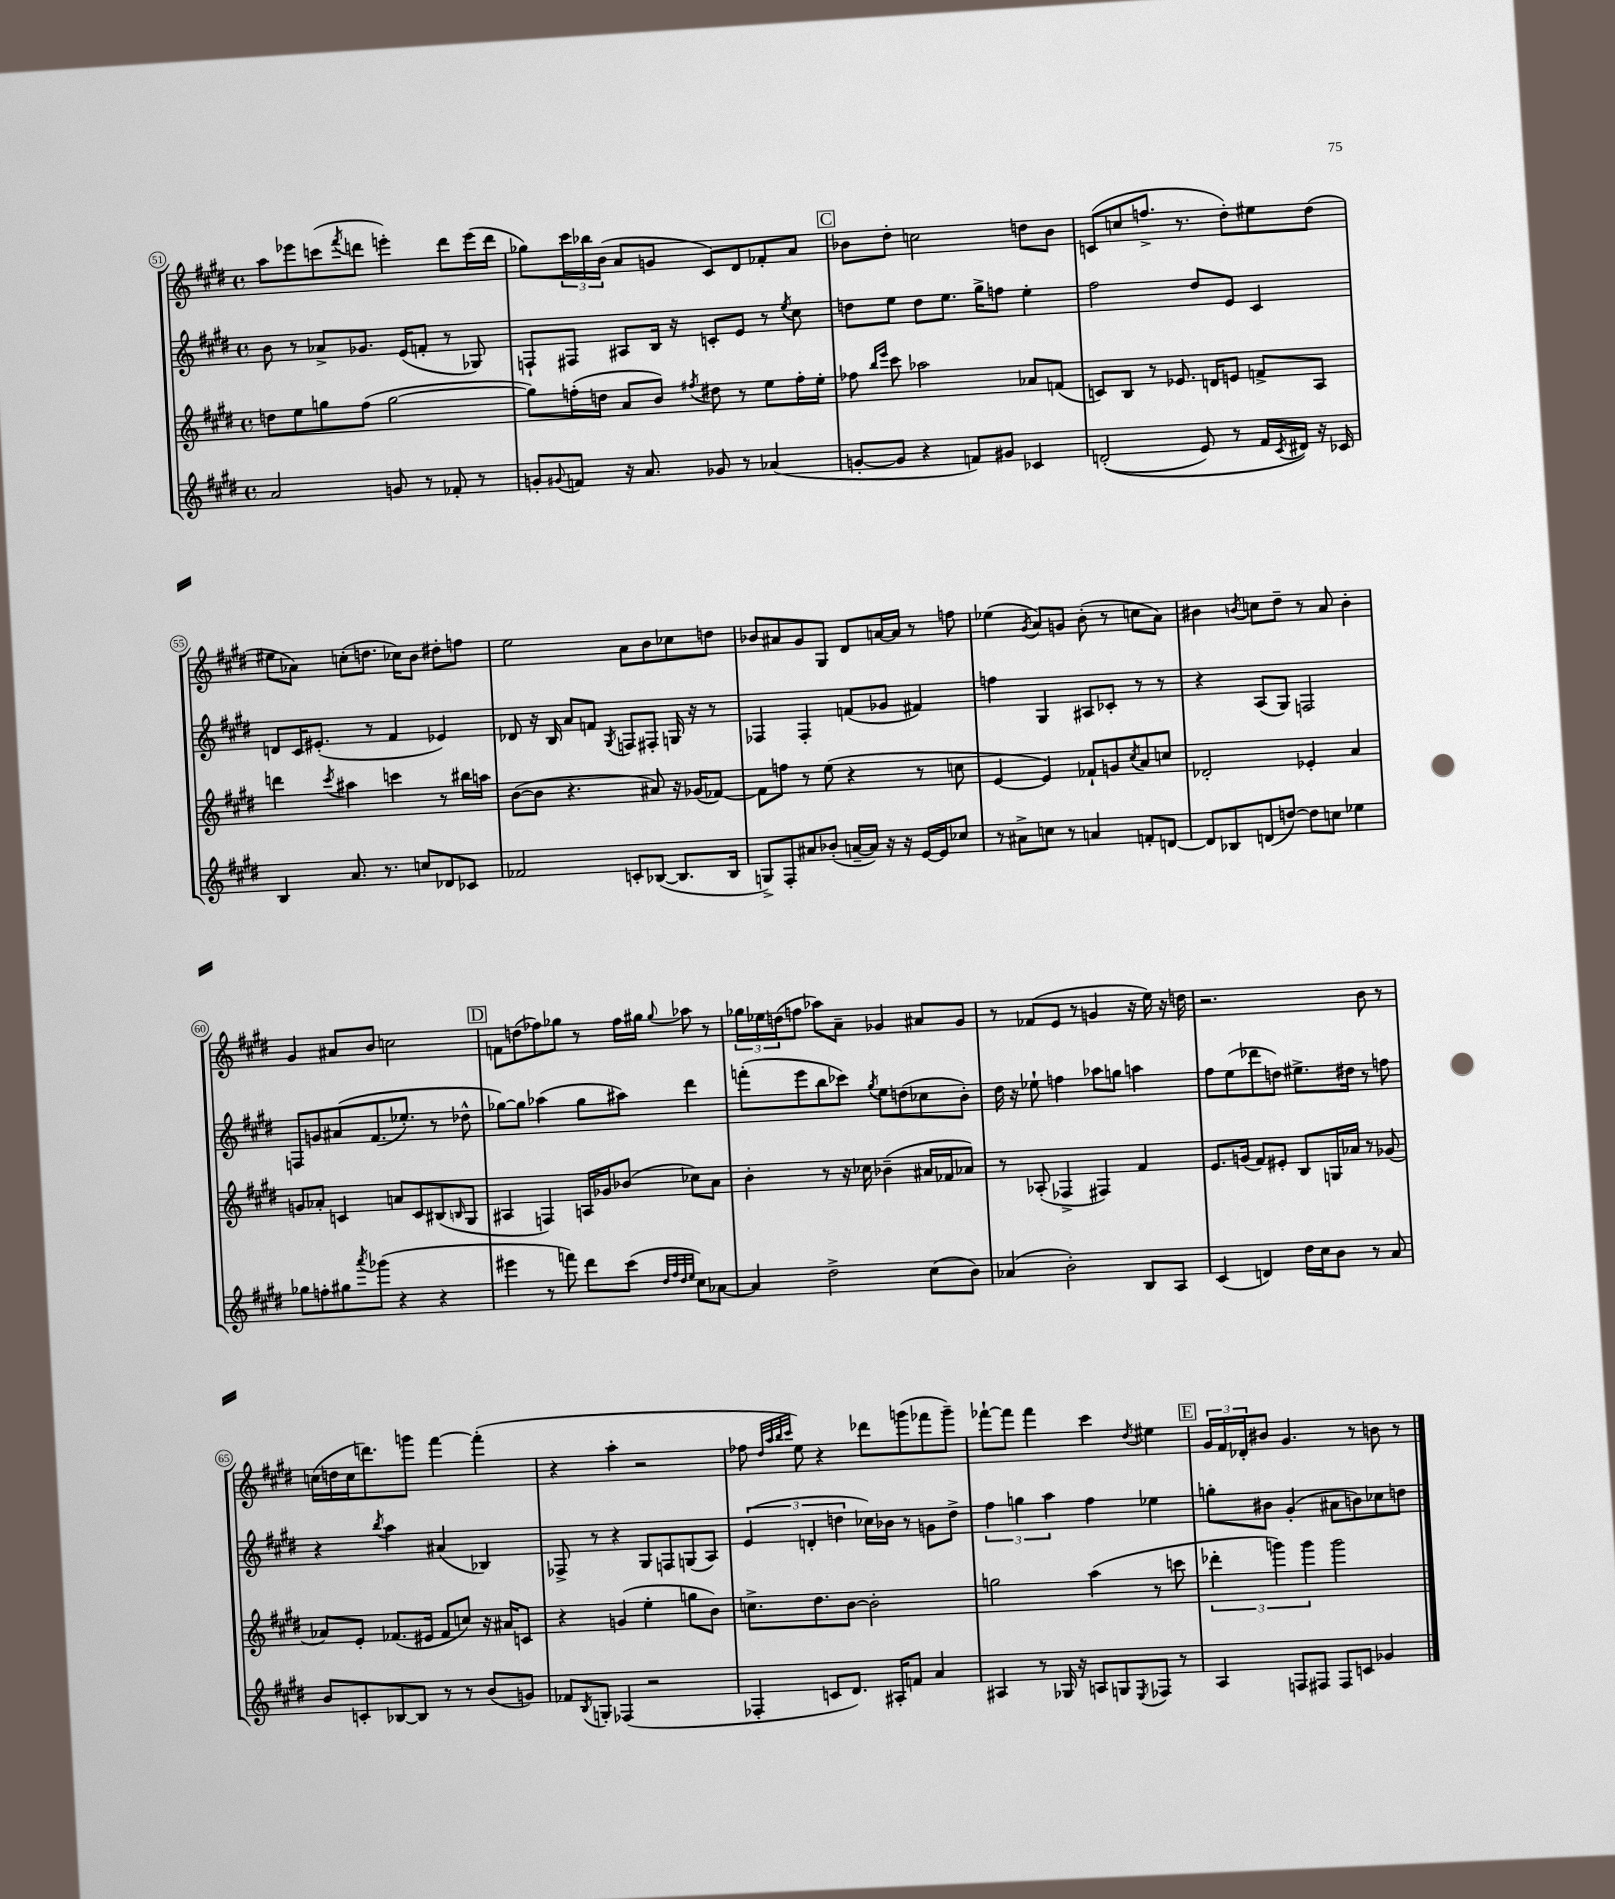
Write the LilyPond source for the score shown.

<<
\new StaffGroup <<
\new Staff = "s0" {
    \clef treble \key e \major \defaultTimeSignature \time 4/4
    a''8 ees'''8 c'''8( \acciaccatura { fis'''8 } d'''8 e'''4-.) d'''8 e'''16( d'''16 |
    ges''8) \tuplet 3/2 { cis'''16 bes''16 b'16( } a'8 g'8 cis'8) dis'8 fes'8-. a'8 |
    \mark \markup { \box "C" } bes'8 dis''8-. c''2 d''8 bes'8 |
    c'8( c''8 f''8.-> r8. dis''8-.) eis''8 dis''8( |
    eis''8 aes'8) c''8-.( d''8. ces''16) b'8 dis''8-. f''8 |
    e''2 a'8 b'8 ces''8 d''8 |
    bes'8 ais'8 gis'8 gis8 dis'8 a'16~ a'16 r8 f''8 |
    ees''4( \acciaccatura { gis'8 } a'8) g'8 b'8-.( r8 c''8 a'8) |
    bis'4 \acciaccatura { b'8 } c''8 dis''8-- r8 a'8 b'4-. |
    gis'4 ais'8 b'8 c''2 |
    \mark \markup { \box "D" } f'8 d''8( fes''8) ges''8 r8 fes''16 gis''16 \appoggiatura { gis''8 } aes''8 r8 |
    \tuplet 3/2 { ges''16 ees''16 d''16( } f''8 aes''8) a'8-- ges'4 ais'8 ges'8 |
    r8 fes'8( e'8 r8 g'4 r16 e''16) r16 d''16 |
    r2. b'8 r8 |
    c''16( d''16 c''16 d'''8.) g'''8 fis'''4~ fis'''4-.( |
    r4 a''4-. r2 |
    fes''8 \grace { dis''32 a''32 b''32 cis'''32 } e''8) r4 des'''8 g'''8( fes'''8 g'''8--) |
    fes'''8~-! fes'''8 fes'''4 cis'''4 \acciaccatura { dis''8 } eis''4 |
    \mark \markup { \box "E" } \tuplet 3/2 { gis'16 fis'16 des'16-. } bis'8 gis'4. r8 b'8 r8 \bar "|." |
}
\new Staff = "s1" {
    \clef treble \key e \major \defaultTimeSignature \time 4/4
    b'8 r8 aes'8-> ges'8. e'16( f'8-. r8 ges8) |
    f8-! fis8 ais8 b16 r16 c'8-. e'8 r8 \acciaccatura { e''8 } cis''8 |
    \mark \markup { \box "C" } d''8 e''8 d''8 e''8. gis''16-> f''8 e''4-. |
    fis''2 dis''8 e'8 cis'4 |
    d'8 cis'16 eis'8.-.( r8 fis'4 ees'4) |
    des'8 r16 b16 a'8 f'8 \acciaccatura { gis8 } f8 fis8-. g16 r16 r8 |
    fes4 fes4-. f'8( ges'8 fis'4) |
    f''4 gis4 ais8 ces'8-. r8 r8 |
    r4 a8( gis8) f2 |
    f8 g'8 ais'8\( fis'8.( ees''8.-.) r8 des''8-^ |
    \mark \markup { \box "D" } ges''8~\) ges''8 aes''4( ges''8 ais''8) dis'''4 |
    f'''8-.( e'''8 b''8 ces'''8) \acciaccatura { gis''8 } e''8 d''8( ces''8 b'8-.) |
    dis''16 r16 ees''8-! f''4 aes''8 g''8 a''4 |
    fis''8 e''8( des'''8 d''8) eis''8.-> dis''16 r8 f''8 |
    r4 \acciaccatura { b''8 } a''4 ais'4( bes4) |
    fes8-> r8 r4 gis8 f8 g8( a8) |
    \tuplet 3/2 { e'4( d'4-. d''4 } ces''16) bes'16 r8 g'8 d''8-> |
    \tuplet 3/2 { fis''4 g''4 a''4 } fis''4 ees''4 |
    \mark \markup { \box "E" } g''8-. bis'8 gis'4-.( ais'8 b'8) ces''8 d''8 \bar "|." |
}
\new Staff = "s2" {
    \clef treble \key e \major \defaultTimeSignature \time 4/4
    d''8 e''8 g''8 fis''8( g''2~ |
    g''8) f''16-.( d''16 a'8 b'8) \acciaccatura { fis''8 } dis''8 r8 e''8 fis''16-. e''16-. |
    \mark \markup { \box "C" } fes''8 \grace { b''16 e'''16 } cis'''8 aes''2 aes'8 f'8( |
    c'8) b8 r8 ees'8. d'16 e'8 f'8-> a8 |
    d'''4 \acciaccatura { cis'''8 } ais''4 c'''4 r8 bis''16 a''16 |
    b'8~( b'8 r4. ais'8) r16 ges'16( fes'8~) |
    fes'8 f''8 r8 e''8( r4 r8 c''8 |
    e'4~ e'4) fes'8-! g'8 \acciaccatura { cis''8 } a'8 c''8 |
    des'2-. ees'4-. a'4 |
    g'8 aes'8-. c'4 a'8 c'8 bis8( \grace { b16 } gis8 |
    \mark \markup { \box "D" } ais4 f4) a16 ges'16 bes'8( ces''8) a'8 |
    b'4-. r8 r16 ces''16 bes'4--( ais'16 fes'16 aes'8) |
    r8 aes8-.( fes4-> fis4) fis'4 |
    e'8. g'16( fis'8) eis'8-. b8 g16 aes'16 r8 ges'8( |
    aes'8) e'8-. fes'8.( eis'16 fes'8 c''8) r16 ais'16 c'8 |
    r4 g'4( e''4-. g''8 b'8) |
    c''8.-> dis''8. b'8~ b'2-. |
    g''2 a''4( r8 c'''8 |
    \mark \markup { \box "E" } \tuplet 3/2 { des'''4-. g'''4) g'''4 } g'''2 \bar "|." |
}
\new Staff = "s3" {
    \clef treble \key e \major \defaultTimeSignature \time 4/4
    a'2 g'8 r8 fes'8-. r8 |
    g'8-. \appoggiatura { gis'8 } f'8 r16 a'8. ges'8 r8 aes'4( |
    \mark \markup { \box "C" } g'8~-. g'8 r4 f'8) gis'8 ces'4 |
    d'2-.(\( e'8) r8 fis'16 \acciaccatura { cis'8 } dis'16\) r16 ces'16 |
    b4 a'8. r8. c''8 des'8 ces'8 |
    fes'2 c'8-. bes8~( bes8. bes16 |
    g8->) fis8-. ais'8 bes'8-.( a'16~-- a'16) r16 r16 e'16~ e'16 ces''8 |
    r8 ais'8-> c''8 r8 a'4 f'8-. d'8~ |
    d'8 bes8 d'8( d''8~) d''8 c''8 ees''4 |
    ges''8 f''8-. gis''8 \acciaccatura { a'''8 } ges'''8( r4 r4 |
    \mark \markup { \box "D" } eis'''4 r8 f'''8) dis'''8 cis'''8( \grace { dis''32 fis''32 dis''32 e''32 } cis''8) aes'8~ |
    aes'4 dis''2-> cis''8( b'8) |
    aes'4( b'2-.) b8 a8 |
    cis'4( d'4) dis''16 cis''16 b'8 r8 a'8 |
    b'8 c'8-. bes8~ bes8 r8 r8 b'8( g'8) |
    fes'8 \acciaccatura { b8 } g8-. fes4( r2 |
    fes4-. c'8 dis'8.) ais16-. f'8 a'4 |
    ais4 r8 ges16 r16 a8 g8 \acciaccatura { e8 } fes8 r8 |
    \mark \markup { \box "E" } a4 f8 fis8 fis8 c'8 ges'4 \bar "|." |
}
>>
>>
\layout { \context { \Score currentBarNumber = #51 \override BarNumber.stencil = #(make-stencil-circler 0.1 0.3 ly:text-interface::print) } }
